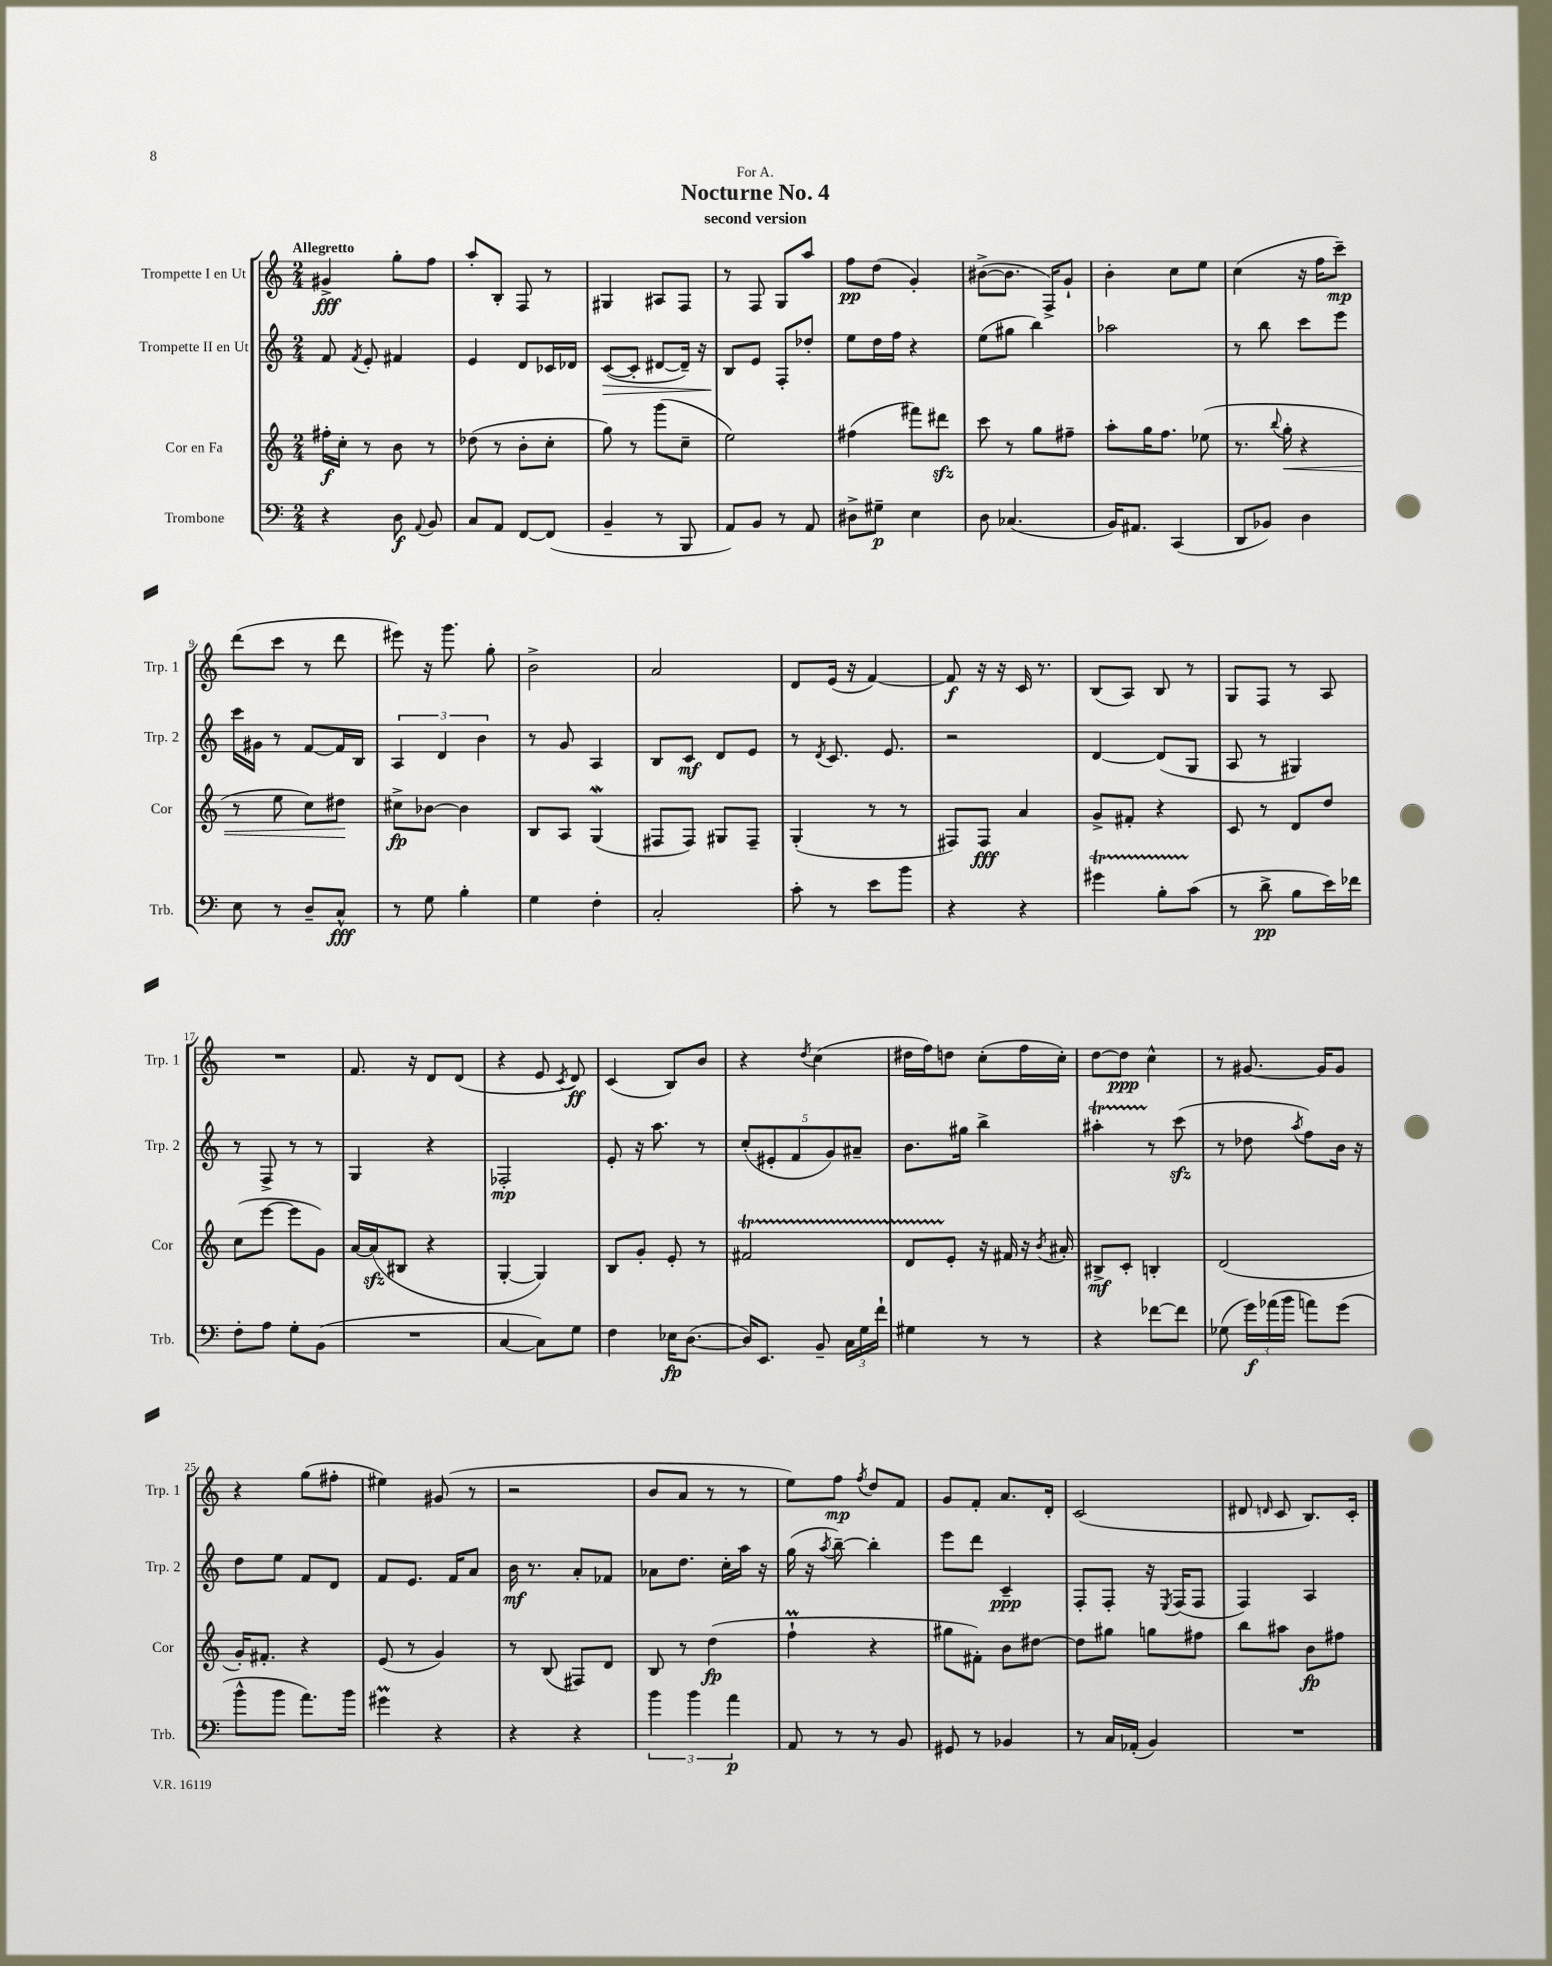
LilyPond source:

\header { title = "Nocturne No. 4" subtitle = "second version" dedication = "For A." }
<<
\new StaffGroup <<
\new Staff = "s0" \with { instrumentName = "Trompette I en Ut" shortInstrumentName = "Trp. 1" } {
    \clef treble \key c \major \numericTimeSignature \time 2/4 \tempo "Allegretto"
    \autoBeamOff gis'4->\fff g''8[-. f''8] |
    a''8[-. b8]-. f8 r8 |
    gis4 ais8[ f8] |
    r8 f8 g8[ a''8] |
    f''8[\pp d''8]( g'4-.) |
    bis'8[~->( bis'8.] f16[->) g'8]-! |
    b'4-. c''8[ e''8] |
    c''4( r16 f''16[ c'''8]--\mp) |
    d'''8[( c'''8] r8 d'''8 |
    eis'''8) r16 g'''8. g''8-. |
    b'2-> |
    a'2 |
    d'8[ e'16]( r16 f'4~) |
    f'8\f r16 r16 c'16 r8. |
    b8[( a8]) b8 r8 |
    g8[ f8] r8 a8 |
    R2 |
    f'8. r16 d'8[ d'8]( |
    r4 e'8 \acciaccatura { c'8 } d'8\ff) |
    c'4( b8[) b'8] |
    r4 \acciaccatura { d''8 } c''4( |
    dis''16[ f''16) d''8] c''8[-.( f''16 c''16]-.) |
    d''8[~ d''8]\ppp c''4-^ |
    r8 gis'8.~ gis'16[ gis'8] |
    r4 g''8[( fis''8]-. |
    eis''4) gis'8( r8 |
    r2 |
    b'8[ a'8] r8 r8 |
    e''8[) f''8]\mp \acciaccatura { f''8 } d''8[ f'8] |
    g'8[ f'8]-. a'8.[ d'16]-. |
    c'2( |
    dis'8 \grace { d'16 } c'8 b8.[) c'16]-. \bar "|." |
}
\new Staff = "s1" \with { instrumentName = "Trompette II en Ut" shortInstrumentName = "Trp. 2" } {
    \clef treble \key c \major \numericTimeSignature \time 2/4
    \autoBeamOff f'8 \acciaccatura { f'8 } e'8-. fis'4 |
    e'4 d'8[ ces'16 des'16] |
    c'8[~\>( c'8]-. dis'8[~ dis'16]--) r16 |
    b8[\! e'8] f8[-. des''8]-. |
    e''8[ d''16 f''16] r4 |
    e''8[( gis''8] b''4) |
    aes''2 |
    r8 b''8 c'''8[ e'''8] |
    c'''16[ gis'16] r8 f'8[~ f'16 b16] |
    \tuplet 3/2 { a4 d'4 b'4 } |
    r8 g'8 a4 |
    b8[ c'8]\mf d'8[ e'8] |
    r8 \acciaccatura { d'8 } c'8. e'8. |
    r2 |
    d'4~ d'8[( g8] |
    a8 r8 gis4) |
    r8 f8-> r8 r8 |
    g4 r4 |
    fes2-.\mp |
    e'8-. r16 a''8. r8 |
    \tuplet 5/4 { c''8[-.( eis'8-. f'8 g'8) ais'8]-- } |
    b'8.[ gis''16] b''4-> |
    ais''4-.\startTrillSpan r8\stopTrillSpan c'''8\sfz( |
    r8 des''8 \acciaccatura { a''8 } f''8[) b'16] r16 |
    d''8[ e''8] f'8[ d'8] |
    f'8[ e'8.] f'16[ a'8] |
    b'16\mf r8. a'8[-. fes'8] |
    aes'8[ d''8.] c''16[-. a''16] r16 |
    g''16( r16 \acciaccatura { a''8 } b''8~--) b''4-. |
    e'''8[ d'''8] c'4--\ppp |
    f8[-. f8]-. r16 \acciaccatura { e8 } f16[( f8] |
    f4) a4 \bar "|." |
}
\new Staff = "s2" \with { instrumentName = "Cor en Fa" shortInstrumentName = "Cor" } {
    \clef treble \key c \major \numericTimeSignature \time 2/4
    \autoBeamOff fis''16[-.\f c''16]-. r8 b'8 r8 |
    des''8( r8 b'8[-. c''8]-. |
    g''8) r8 g'''8[( c''8]-- |
    e''2) |
    fis''4( fis'''8[) dis'''8]\sfz |
    c'''8 r8 g''8[ fis''8]-- |
    a''8[-. g''16 f''8.] ees''8( |
    r8. \appoggiatura { b''8 } g''16-.\< r4 |
    r8 e''8 c''8[) dis''8]\! |
    cis''8[->\fp bes'8]~ bes'4 |
    b8[ a8] g4\mordent( |
    fis8[ fis8]) gis8[ fis8]-- |
    g4-.( r8 r8 |
    fis8[) fis8]\fff a'4 |
    g'8[-> fis'8]-. r4 |
    c'8 r8 d'8[ d''8] |
    c''8[( e'''8]~ e'''8[ g'8]) |
    a'16[~ a'16\sfz( bis8] r4 |
    g4~-. g4) |
    b8[ g'8]-. e'8-. r8 |
    fis'2\startTrillSpan |
    d'8[ e'8]-.\stopTrillSpan r16 fis'16 r16 \acciaccatura { b'8 } ais'16-. |
    bis8[->\mf c'8]-. b4-. |
    d'2( |
    g'16[-.) fis'8.]-. r4 |
    e'8( r8 g'4) |
    r8 b8( fis8[) d'8] |
    b8 r8 d''4\fp( |
    f''4-!\prall r4 |
    gis''8[ fis'8]-.) b'8[ dis''8]~ |
    dis''8[ gis''8] g''8[ fis''8] |
    b''8[ ais''8] b'8[\fp fis''8] \bar "|." |
}
\new Staff = "s3" \with { instrumentName = "Trombone" shortInstrumentName = "Trb." } {
    \clef bass \key c \major \numericTimeSignature \time 2/4
    \autoBeamOff r4 d8\f \appoggiatura { a,8 } b,8 |
    c8[ a,8] f,8[~ f,8]( |
    b,4-- r8 b,,8 |
    a,8[) b,8] r8 a,8 |
    dis8[-> gis8]--\p e4 |
    d8 ces4.( |
    b,16[) ais,8.] c,4( |
    d,8[ bes,8]) d4 |
    e8 r8 d8[-- c8]-^\fff |
    r8 g8 b4-. |
    g4 f4-. |
    c2-. |
    c'8-. r8 e'8[ b'8] |
    r4 r4 |
    gis'4\startTrillSpan b8[-. c'8]\stopTrillSpan( |
    r8 d'8->\pp b8[ e'16) fes'16] |
    f8[-. a8] g8[-. b,8]( |
    R2 |
    c4~ c8[) g8] |
    f4 ees16[\fp d8.]~( |
    d16[) e,8.] b,8-- \tuplet 3/2 { c16[ g16 f'16]-! } |
    gis4 r8 r8 |
    r4 fes'8[~ fes'8] |
    ges8( \tuplet 3/2 { g'16[\f) aes'16( b'16] } a'8[) g'8]( |
    b'8[-^ b'8] a'8.[) b'16] |
    gis'4\prall r4 |
    r4 r4 |
    \tuplet 3/2 { b'4 b'4 a'4\p } |
    a,8 r8 r8 b,8 |
    gis,8 r8 bes,4 |
    r8 c16[ aes,16]-.( b,4) |
    R2 \bar "|." |
}
>>
>>
